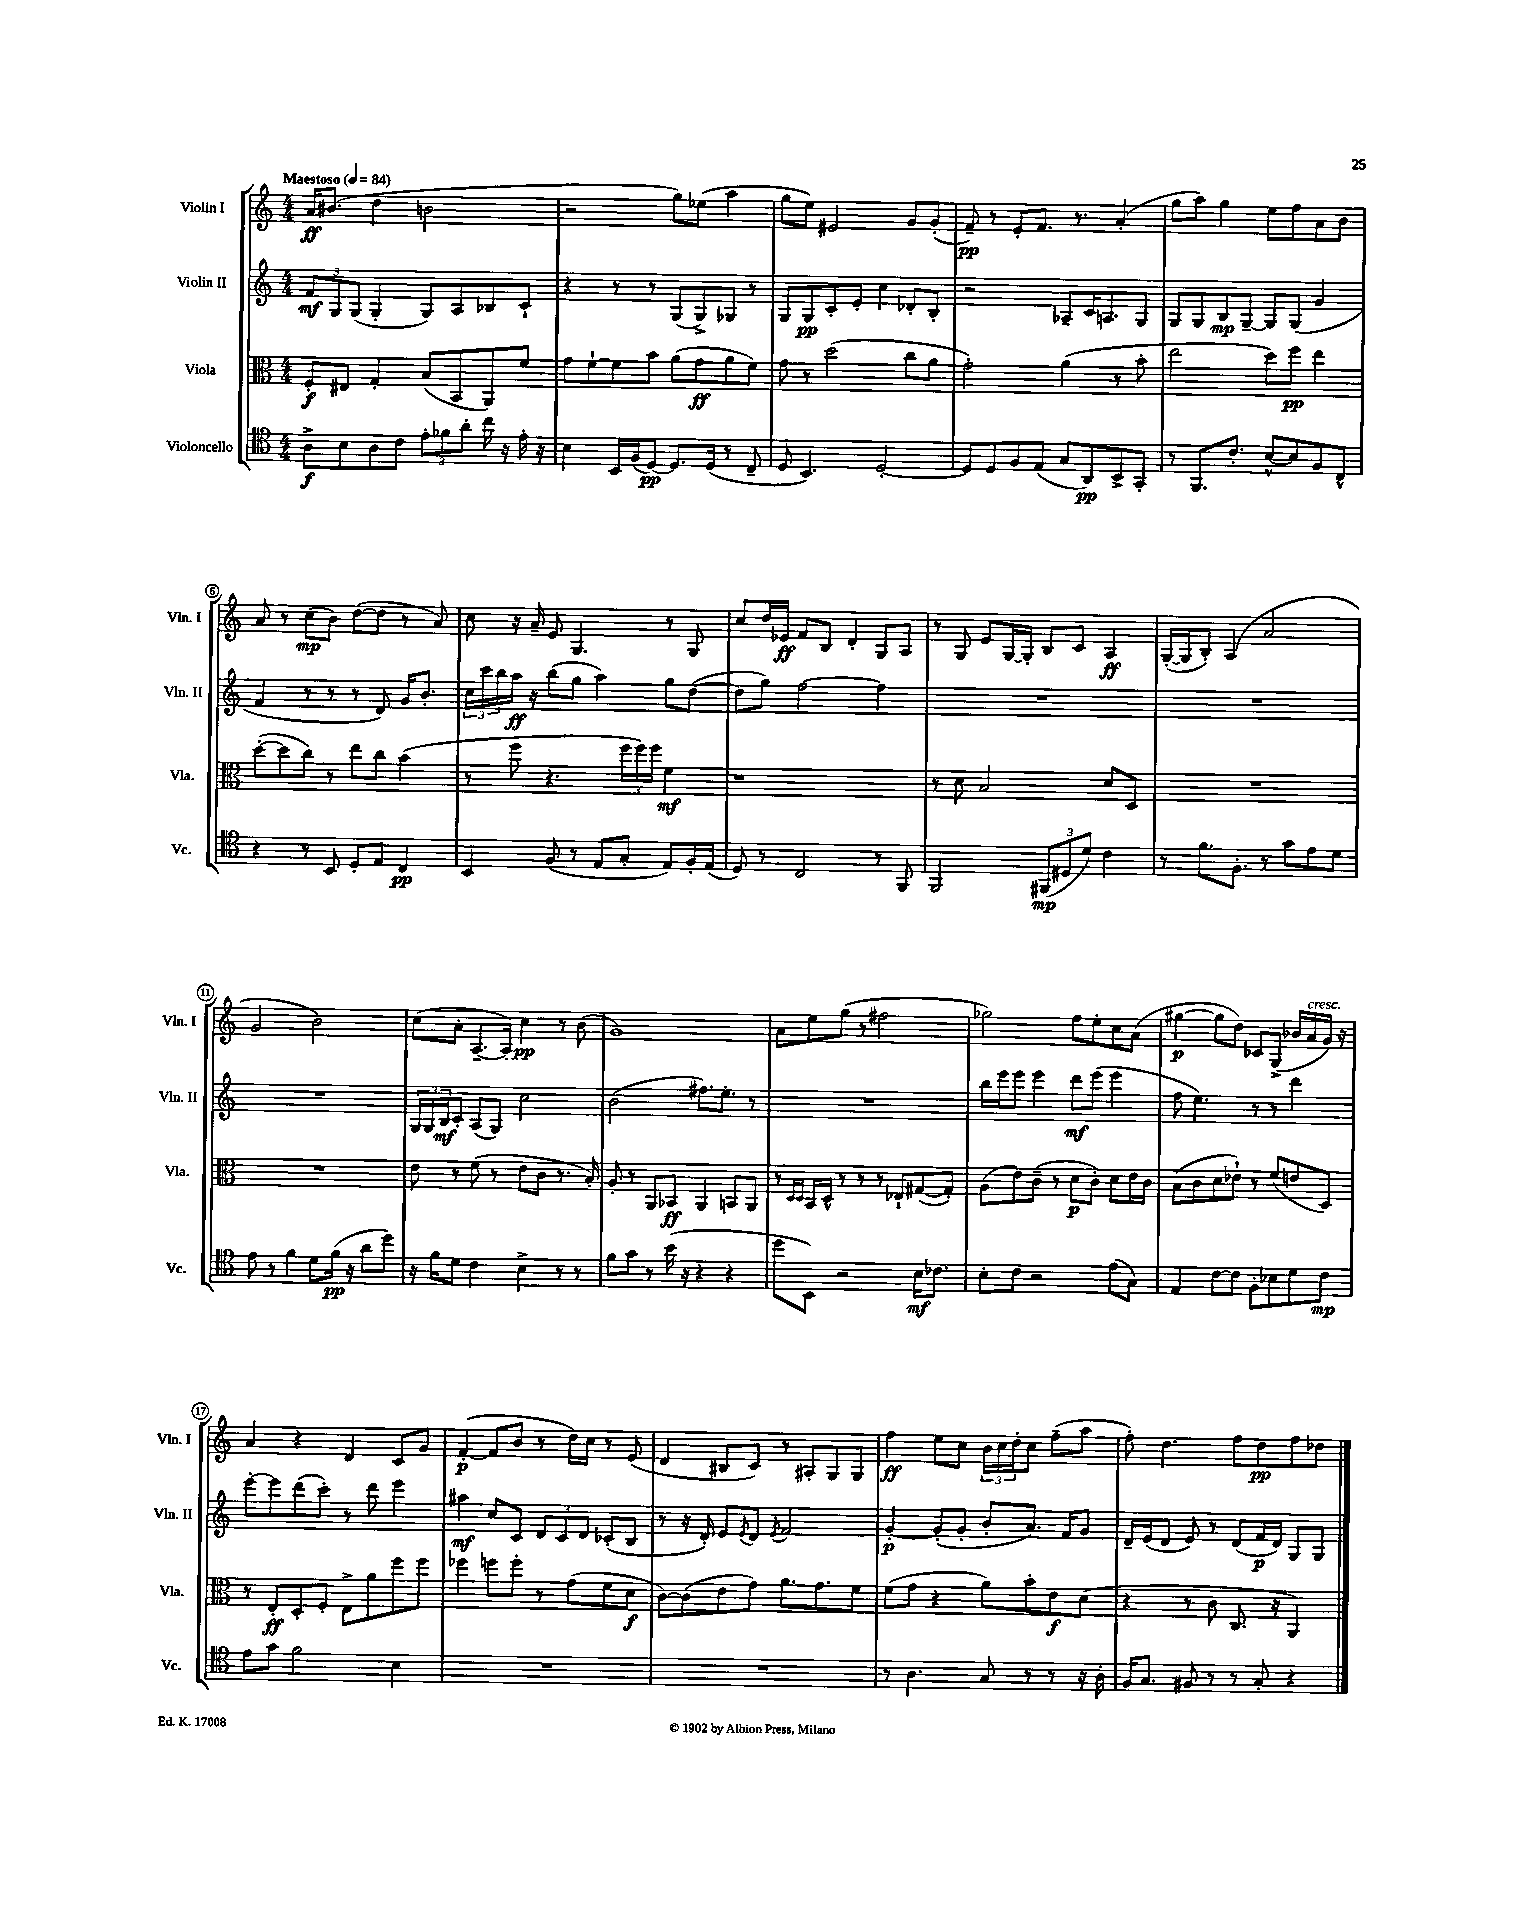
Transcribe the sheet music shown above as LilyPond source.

<<
\new StaffGroup <<
\new Staff = "s0" \with { instrumentName = "Violin I" shortInstrumentName = "Vln. I" } {
    \clef treble \key c \major \numericTimeSignature \time 4/4 \tempo "Maestoso" 4 = 84
    a'16\ff bis'8.( d''4 b'2 |
    r2 g''8) ees''8( a''4 |
    g''8 e''8) eis'2 g'8 g'8-.( |
    f'8--\pp) r8 e'8-. f'8. r8. a'4-.( |
    g''8 a''8) g''4 e''8 f''8 a'8 b'8 |
    a'8 r8 c''8\mp( b'8) d''8~( d''8 r8 a'8) |
    c''8 r16 a'16-- e'8 g4. r8 g8 |
    c''8 d''16 ees'16\ff f'8 b8 d'4-. g8 a8 |
    r8 g8 e'8 g16~ g16-. b8 c'8 a4\ff |
    g16~-.( g16 b8-.) a4( a'2 |
    g'2 b'2) |
    c''8( a'8-. a8.~-- a16-.) c''4\pp r8 b'8( |
    g'1) |
    a'8 e''8 g''8( r8 fis''2 |
    ges''2) f''8 e''8-. c''8 a'8( |
    gis''4~\p gis''8 d''8) ces'8 g8->( bes'16 a'16^\markup { \italic "cresc." } g'16) r16 |
    a'4 r4 d'4 c'8 g'8 |
    f'4~-.\p( f'8 b'8 r8 d''16) c''16 r8 e'8( |
    d'4 bis8 c'8) r8 ais8-. g8 g8 |
    f''4\ff e''8 c''8 \tuplet 3/2 { b'16 c''16 d''16-. } c''8 f''8--( a''8 |
    f''8-.) d''4. f''8 d''8\pp f''8 des''8 \bar "|." |
}
\new Staff = "s1" \with { instrumentName = "Violin II" shortInstrumentName = "Vln. II" } {
    \clef treble \key c \major \numericTimeSignature \time 4/4
    \tuplet 3/2 { f'8\mf g8 g8( } g4-. g8) a8 bes8 c'8-! |
    r4 r8 r8 g8( g8->) ges8 r8 |
    g8 g8\pp c'8-. e'8-. c''4 des'8-. b8-. |
    r2 aes8-- c'16 a8. g8 |
    g8 g8 b8\mp g8~-- g8 g8( g'4 |
    f'4 r8 r8 r8 d'8) g'16 b'8.-. |
    \tuplet 3/2 { c''16 c'''16 b''16 } a''16\ff r16 b''8( g''8 a''4) g''8 d''8~( |
    d''8 g''8) f''2~ f''4 |
    R1 |
    R1 |
    R1 |
    \tuplet 3/2 { g16 g16 b16\mf } c'8-. a8( g8) c''2 |
    b'2( fis''8.) e''8.-. r8 |
    R1 |
    b''16 e'''16 e'''8 e'''4 d'''8\mf e'''8( e'''4 |
    f''8 e''4.) r8 r8 d'''4 |
    e'''8~-. e'''8 d'''8( c'''8-.) r8 d'''8 e'''4 |
    ais''4\mf c''8 c'8 \tuplet 3/2 { d'8 c'8 d'8 } ces'8-.( b8 |
    r8 r16 d'16-.) e'8 \acciaccatura { e'8 } d'8 \acciaccatura { e'8 } f'2 |
    g'4~-.\p g'8-.( g'8-. b'8-. a'8.) f'16 g'8 |
    d'16-- e'16( d'8 e'8) r8 d'8( f'16\p d'16) g8 g8 \bar "|." |
}
\new Staff = "s2" \with { instrumentName = "Viola" shortInstrumentName = "Vla." } {
    \clef alto \key c \major \numericTimeSignature \time 4/4
    f8-.\f eis8 g4-. b8( b,8 a,8) f'8 |
    g'8 f'8~-! f'8 b'8 a'8( g'8\ff a'8 f'8) |
    g'8 r8 d''2( c''8 a'8 |
    g'2-.) a'4( r8 b'8-. |
    e''2 d''8) f''8\pp e''4 |
    d''8~-.( d''8 c''8) r8 e''8 c''8 b'4( |
    r8 f''8 r4. \tuplet 3/2 { f''16 f''16) f''16 } f'4\mf |
    r1 |
    r8 d'8 b2 d'8 d8 |
    R1 |
    R1 |
    e'8 r8 f'8( r8 e'8 c'8 r8. b16-.) |
    a8-. r8 a,8 bes,8\ff a,4 b,8 a,8 |
    r8 \grace { d16 d16 } b,16 d16-^ r8 r8 r8 ees8-! gis8~( gis8-.) |
    a8( e'8) c'8--( r8 d'8\p c'8-.) d'8 e'16 c'16 |
    b8( c'8 d'8 ees'8-!) r8 f'8( e'8 d8) |
    r8 e8-.\ff d8-. f8-. e8-> a'8 f''8 f''8 |
    fes''4 f''8 f''8-. r8 g'8( f'8 d'8\f |
    c'8~) c'8( e'8 g'8) a'8. g'8. f'8 |
    f'8( g'8 r4 a'8) b'8-. e'8\f d'8( |
    r4 r8 c'8 c8. r16 a,4) \bar "|." |
}
\new Staff = "s3" \with { instrumentName = "Violoncello" shortInstrumentName = "Vc." } {
    \clef tenor \key c \major \numericTimeSignature \time 4/4
    a8->\f b8 a8 c'8 \tuplet 3/2 { e'8-. fes'8 a'8-. } c''16 r16 e'16-. r16 |
    b4 b,16 f16( d8~\pp) d8. d16( r8 c8-- |
    d8 b,4.) d2~-. |
    d8 d8 f8 e8( g8 a,8\pp) b,8-> g,8-. |
    r8 f,8. c'8.-. b8~-^ b8 f8 c8-^ |
    r4 r8 b,8 d8-. e8 c4\pp |
    b,4 f8( r8 e8 g8-. e8) f16-. e16( |
    d8) r8 c2 r8 f,8 |
    f,2 \tuplet 3/2 { fis,8\mp( dis8 d'8) } c'4 |
    r8 f'8. f8.-. r8 g'8 e'8 d'8 |
    e'8 r8 f'4 d'8 f'16\pp( r16 a'8 d''8) |
    r16 f'16 d'8 c'4 b4-> r8 r8 |
    f'8 g'8 r8 b'16( r16 r4 r4 |
    d''8 b,8) r2 b16\mf ces'8. |
    b8-. c'8 r2 e'8( g8) |
    e4 c'8~ c'8 f8-. bes8 d'8 c'8\mp |
    e'8 g'8 f'2 b4 |
    R1 |
    R1 |
    r8 a4. g8 r8 r8 r16 a16-. |
    f16 g8. fis8 r8 r8 g8-. r4 \bar "|." |
}
>>
>>
\layout { \context { \Score \override BarNumber.stencil = #(make-stencil-circler 0.1 0.3 ly:text-interface::print) } }
